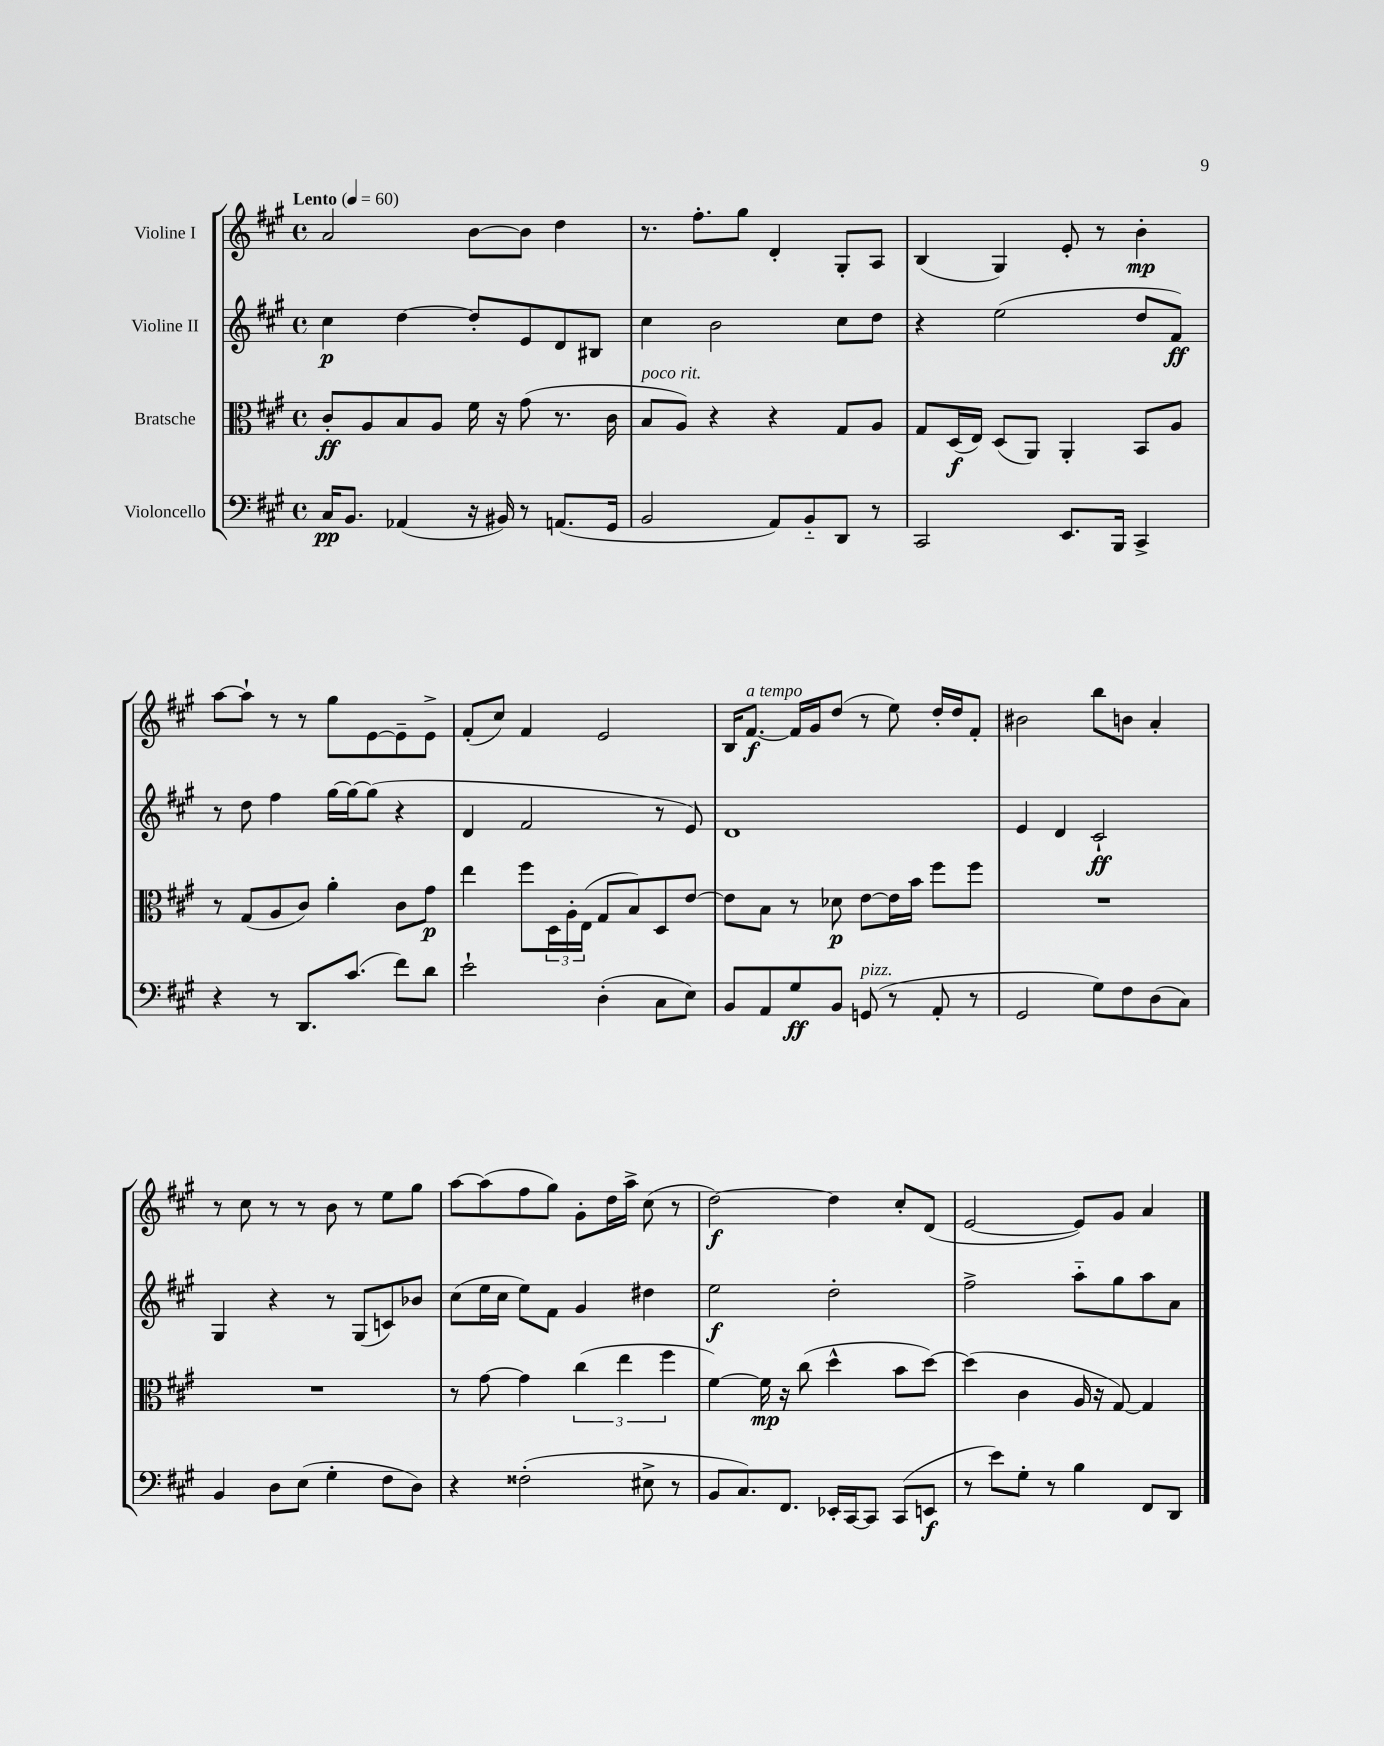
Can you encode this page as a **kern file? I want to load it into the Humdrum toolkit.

**kern	**kern	**kern	**kern
*staff4	*staff3	*staff2	*staff1
*clefF4	*clefC3	*clefG2	*clefG2
*k[f#c#g#]	*k[f#c#g#]	*k[f#c#g#]	*k[f#c#g#]
*M4/4	*M4/4	*M4/4	*M4/4
*met(c)	*met(c)	*met(c)	*met(c)
*MM60	*MM60	*MM60	*MM60
16C#	8c#'	4cc#	2a
8.BB	.	.	.
.	8A	.	.
(4AA-	8B	[4dd	.
.	8A	.	.
16r	16f#	8dd']	[8b
16BB#)	16r	.	.
8r	(8g#	8e	8b]
(8.AA	8.r	8d	4dd
.	.	8B#	.
16GG#	16c#	.	.
=	=	=	=
2BB	8B	4cc#	8.r
.	8A)	.	.
.	.	.	8.ff#'
.	4r	2b	.
.	.	.	8gg#
8AA)	4r	.	4d'
8BB'~	.	.	.
8DD	8G#	8cc#	8G#'
8r	8A	8dd	8A
=	=	=	=
2CC#	8G#	4r	(4B
.	(16D	.	.
.	16E)	.	.
.	(8D	(2ee	4G#)
.	8AA)	.	.
8.EE	4AA'	.	8e'
.	.	.	8r
16BBB	.	.	.
4CC#^	8BB	8dd	4b'
.	8A	8f#)	.
=	=	=	=
4r	8r	8r	[8aa
.	(8G#	8dd	8aa`]
8r	8A	4ff#	8r
8.DD	8c#)	.	8r
.	4a'	[16gg#	8gg#
(8.c#	.	16gg#_	.
.	.	(8gg#]	[8e
8f#)	8c#	4r	8e~]
8d	8g#	.	8e^
=	=	=	=
2e`	4ee	4d	(8f#'
.	.	.	8cc#)
.	8ff#	2f#	4f#
.	24D	.	.
.	24A'	.	.
.	(24E	.	.
(4D'	8G#	.	2e
.	8B)	.	.
8C#	8D	8r	.
8E)	[8e	8e)	.
=	=	=	=
8BB	8e]	1d	16B
.	.	.	[8.f#
8AA	8B	.	.
8G#	8r	.	16f#]
.	.	.	16g#
8BB	8d-	.	(8dd
(8GG	[8e	.	8r
8r	16e]	.	8ee)
.	16b	.	.
8AA'	8ff#	.	16dd'
.	.	.	16dd
8r	8ff#	.	8f#'
=	=	=	=
2GG#	1r	4e	2b#
.	.	4d	.
8G#)	.	2c#`	8bb
8F#	.	.	8b
(8D	.	.	4a'
8C#)	.	.	.
=	=	=	=
4BB	1r	4G#	8r
.	.	.	8cc#
8D	.	4r	8r
(8E	.	.	8r
4G#'	.	8r	8b
.	.	(8G#	8r
8F#	.	8c)	8ee
8D)	.	8b-	8gg#
=	=	=	=
4r	8r	(8cc#	[8aa
.	[8g#	16ee	(8aa]
.	.	16cc#	.
(2F##'	4g#]	8ee)	8ff#
.	.	8f#	8gg#)
.	(6cc#	4g#	8g#'
.	.	.	16dd
.	6ee	.	.
.	.	.	16aa^
8E#^	.	4dd#	(8cc#
.	6ff#	.	.
8r	.	.	8r
=	=	=	=
8BB	[4f#)	2ee	[2dd)
8.C#)	.	.	.
.	16f#]	.	.
8.FF#	16r	.	.
.	(8cc#	.	.
16EE-'	4dd^^	2dd'	4dd]
[16CC#	.	.	.
8CC#]	.	.	.
(8CC#	8b	.	8cc#'
8EE	[8dd)	.	(8d
=	=	=	=
8r	(4dd]	2ff#^	[2e
8e)	.	.	.
8G#'	4c#	.	.
8r	.	.	.
4B	16A	8aa'~	8e])
.	16r	.	.
.	[8G#)	8gg#	8g#
8FF#	4G#]	8aa	4a
8DD	.	8a	.
==	==	==	==
*-	*-	*-	*-
